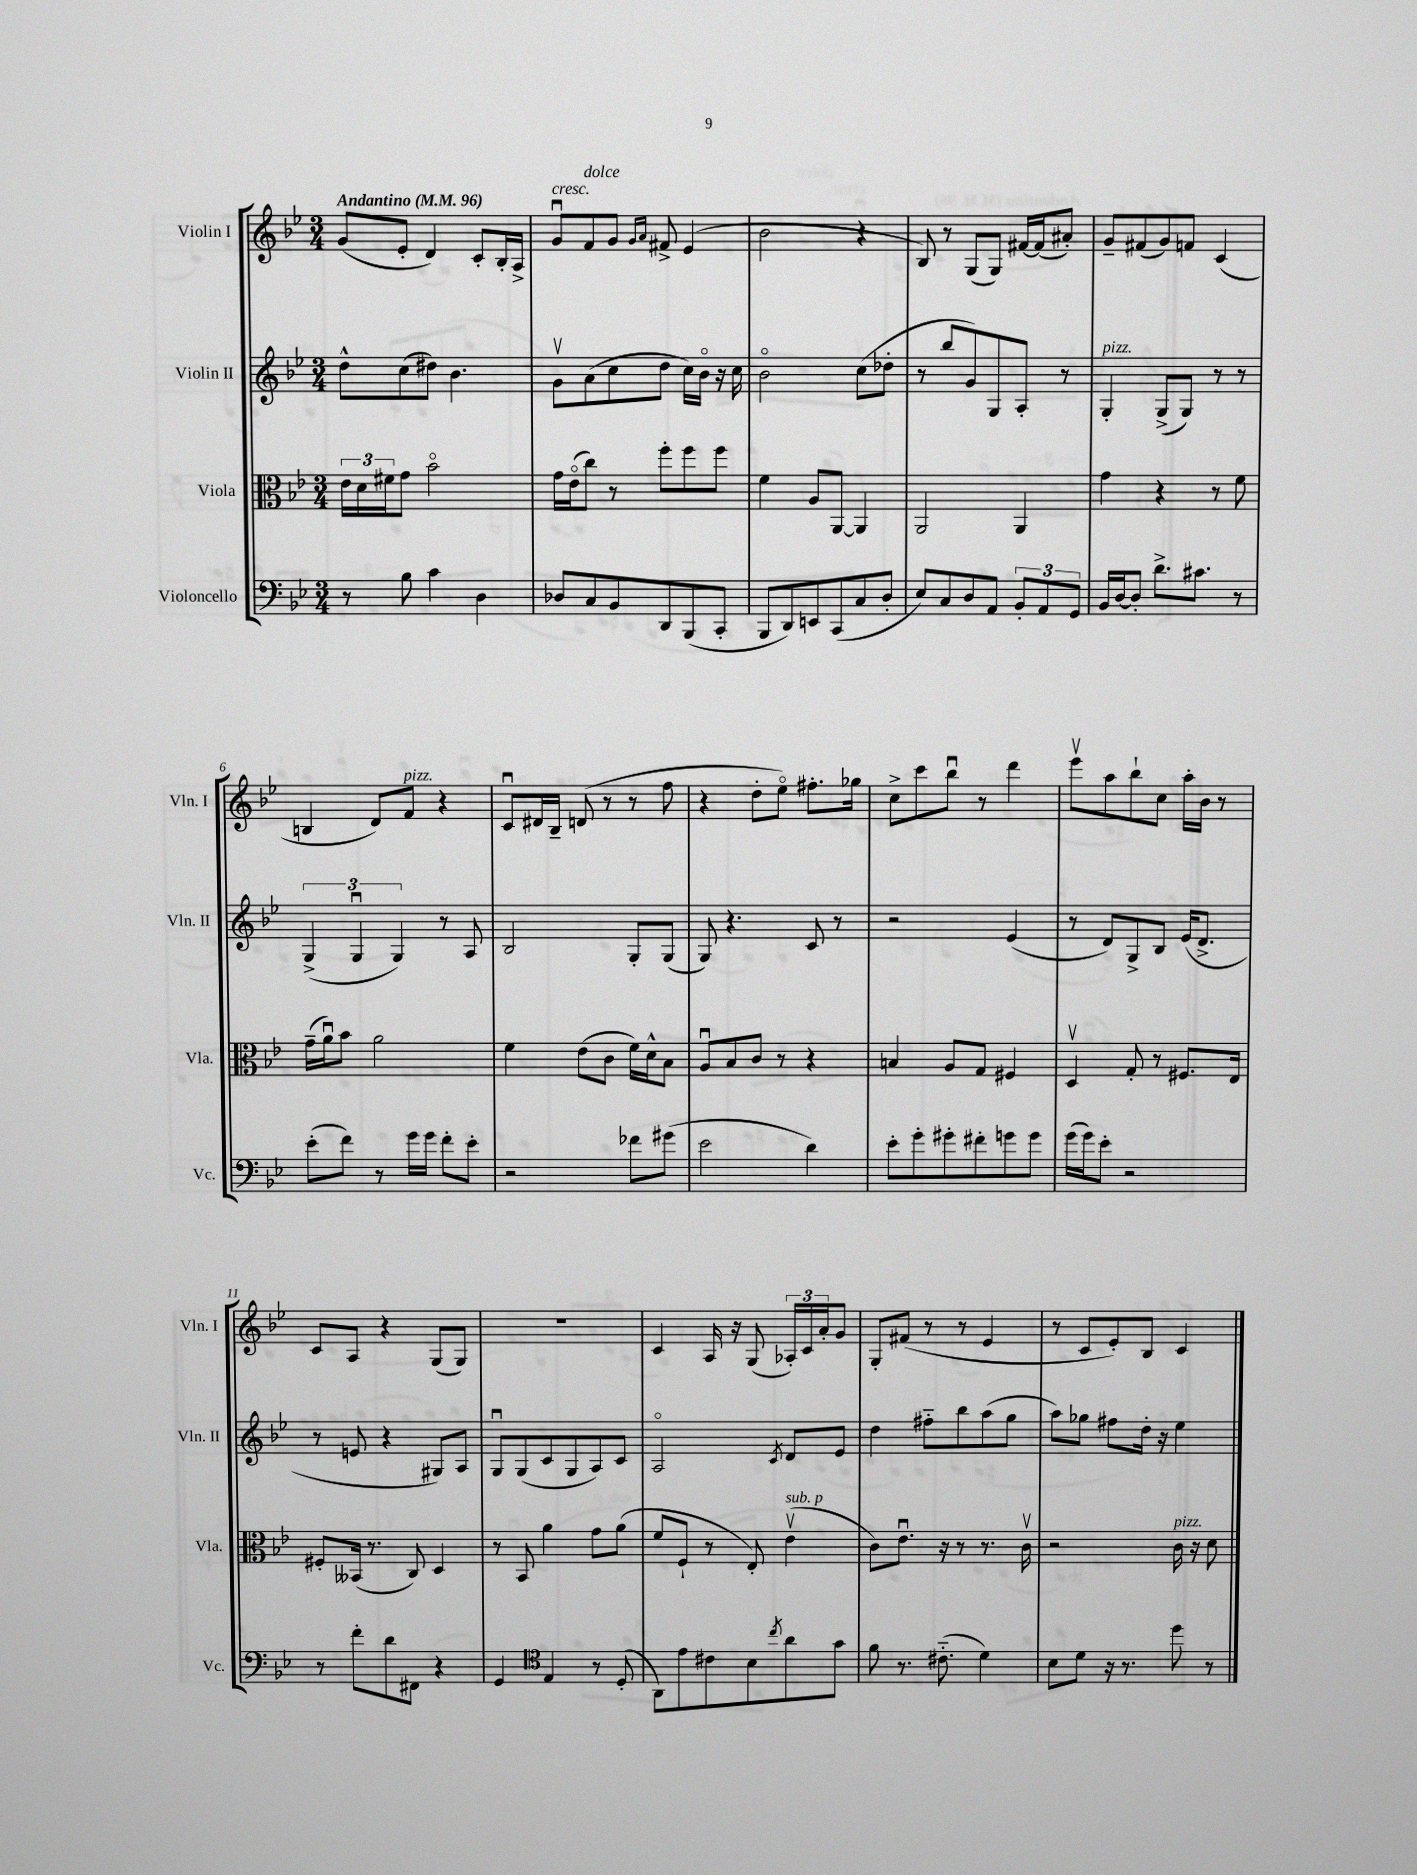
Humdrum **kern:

**kern	**kern	**kern	**kern
*staff4	*staff3	*staff2	*staff1
*clefF4	*clefC3	*clefG2	*clefG2
*k[b-e-]	*k[b-e-]	*k[b-e-]	*k[b-e-]
*M3/4	*M3/4	*M3/4	*M3/4
*MM96	*MM96	*MM96	*MM96
8r	24e-	8dd^^	(8g
.	24d	.	.
.	24f#	.	.
8B-	8g	(8cc	8e-'
4c	2b-o	8dd#)	4d)
.	.	4.b-	.
4D	.	.	8c'
.	.	.	16B-'
.	.	.	16A^
=	=	=	=
8D-	16g	8gv	8gu
.	(16e-o	.	.
8C	8cc)	(8a	8f
8BB-	8r	8cc	8g
.	.	.	16qqg
.	.	.	16qqa
8DD	8ff'	8dd	8f#^
(8BBB-	8ff	16cc)	(4e-
.	.	16b-o	.
8CC'	8ff	16r	.
.	.	16cc	.
=	=	=	=
8BBB-	4f	2b-o	2b-
8DD)	.	.	.
8EE	8A	.	.
(8CC	[8AA	.	.
8C	4AA]	(8cc	4r
8D'	.	8dd-'	.
=	=	=	=
8E-)	2AA	8r	8B-)
8C	.	8bb-	8r
8D	.	8g)	(8G
8AA	.	8G	8G)
12BB-'	4AA	8A'	[16f#
.	.	.	(16f#]
12AA	.	.	.
.	.	8r	8a#')
12GG	.	.	.
=	=	=	=
16BB-	4g	4G'	8g~
[16D	.	.	.
8D']	.	.	(8f#
8.d^	4r	(8G^	8g)
.	.	8G)	8f
8.c#	.	.	.
.	8r	8r	(4c
8r	8f	8r	.
=	=	=	=
(8e-'	(16g~	(6G^	4B
.	16au)	.	.
8f)	8b-	.	.
.	.	6Gu	.
8r	2a	.	8d)
.	.	6G)	.
16g	.	.	8f
16g	.	.	.
8f'	.	8r	4r
8e-'	.	8A	.
=	=	=	=
2r	4f	2B-	8cu
.	.	.	16d#
.	.	.	16B-~
.	(8e-	.	(8d
.	8c	.	8r
8f-	16f)	8G'	8r
.	16d^^	.	.
(8g#	8B-	(8G	8ff
=	=	=	=
2e-	8Au	8G)	4r
.	8B-	4.r	.
.	8c	.	8dd'
.	8r	.	8ee-o)
4d)	4r	8c	8.ff#'
.	.	8r	.
.	.	.	16gg-
=	=	=	=
8e-'	4B	2r	8cc^
8g'	.	.	8ccc
8g#'	8A	.	8bb-u
8f#'	8G	.	8r
8g	4F#	(4e-	4ddd
8g	.	.	.
=	=	=	=
(16g	4Dv	8r	8eee-v
16g)	.	.	.
8e-'	.	8d)	8aa
2r	8G'	8G^	8bb-`
.	8r	8B-	8cc
.	8.F#	(16e-	16aa'
.	.	8.d^	16b-
.	.	.	8r
.	16E-	.	.
=	=	=	=
8r	8F#'	8r	8c
8f'	(16BB--	8e	8A
.	8.r	.	.
8d	.	4r	4r
8FF#	8C)	.	.
4r	4D	8G#)	(8G
.	.	8A	8G)
=	=	=	=
4GG	8r	8Gu	2.r
.	8BB-	(8G	.
*clefC4	*	*	*
4E-	4a	8c	.
.	.	8G	.
8r	8g	8A)	.
(8D'	(8a	8c	.
=	=	=	=
8AA)	8f	2Ao	4c
8e-	8F`	.	.
8c#	8r	.	16A
.	.	.	16r
8B-	8E-')	.	(8G
8qcc	.	8qc	.
8a	(4e-v	8d	24A-')
.	.	.	24c
.	.	.	24a'
8g	.	8e-	8g
=	=	=	=
8f	8c)	4dd	8G'
8.r	8.e-u	.	(8f#
.	.	8ff#'~	8r
(8.c#'~	16r	.	.
.	8r	8bb-	8r
4d)	8.r	(8aa	4e-
.	.	8gg	.
.	16cv	.	.
=	=	=	=
8B-	2r	8aa)	8r
8d	.	8gg-	8c
16r	.	8ff#	8e-')
8.r	.	.	.
.	.	16dd'	8B-
.	.	16r	.
8dd	16c	4ee-	4c
.	16r	.	.
8r	8d	.	.
==	==	==	==
*-	*-	*-	*-
